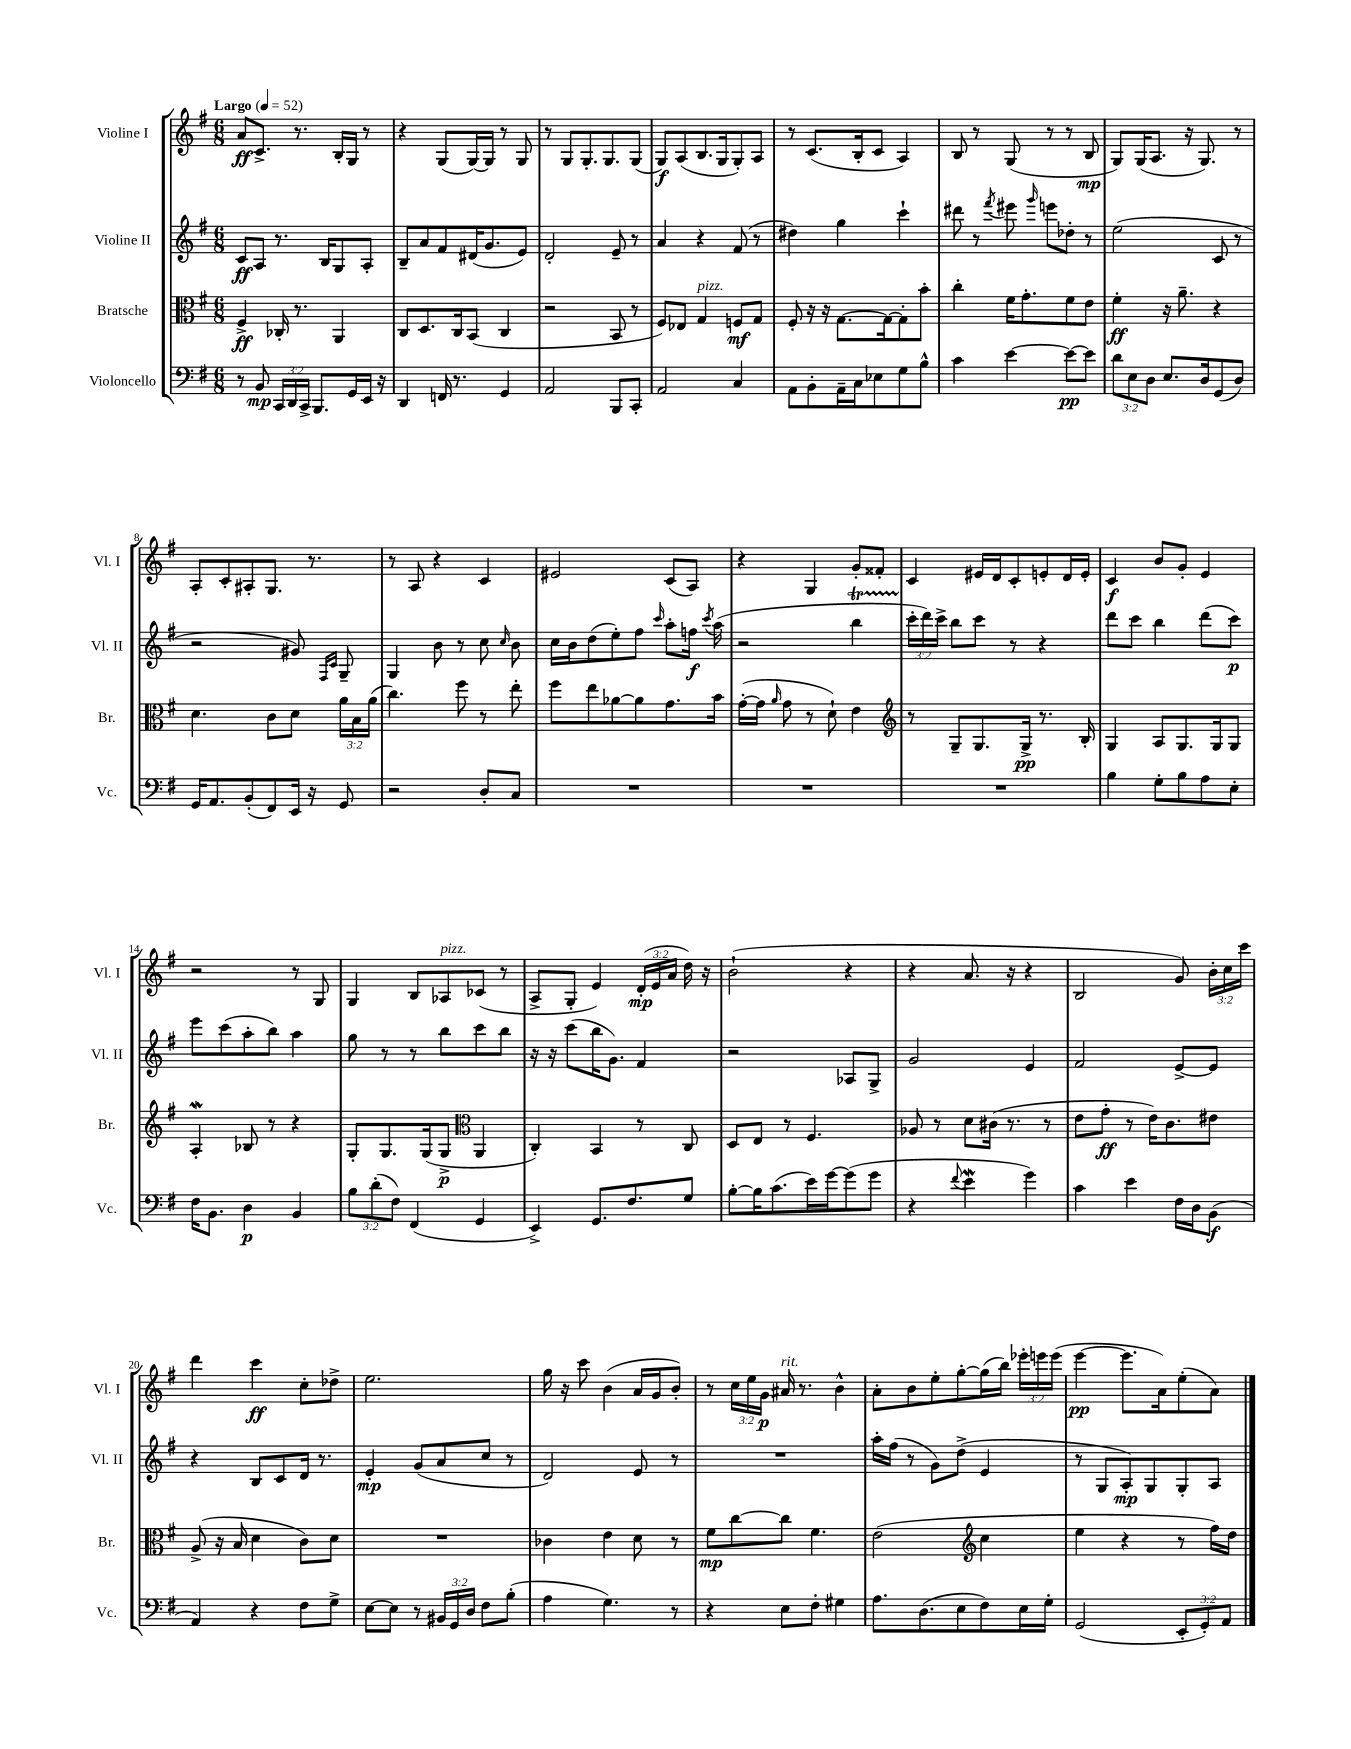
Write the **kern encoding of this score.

**kern	**kern	**kern	**kern
*staff4	*staff3	*staff2	*staff1
*clefF4	*clefC3	*clefG2	*clefG2
*k[f#]	*k[f#]	*k[f#]	*k[f#]
*M6/8	*M6/8	*M6/8	*M6/8
*MM52	*MM52	*MM52	*MM52
8r	4F#^	8c	8a
8BB	.	8A	8.c^
24CC	16C-'	8.r	.
24DD	.	.	.
.	8.r	.	8.r
24CC^	.	.	.
8.BBB	.	.	.
.	.	16B	.
.	4AA	8G	16B'
16GG	.	.	16G
16EE	.	8A'	8r
16r	.	.	.
=	=	=	=
4DD	8C	8B~	4r
.	8.D	8a	.
16FF	.	8f#	(8G
8.r	16C	.	.
.	(8BB	(16d#	[16G)
.	.	8.g	16G]
4GG	4C	.	8r
.	.	8e)	8G
=	=	=	=
2AA	2r	2d'	8r
.	.	.	8G
.	.	.	8.G'
.	.	.	8.G
8BBB	8BB	8e~	.
8CC'	8r	8r	(8G
=	=	=	=
2AA	8F#)	4a	8G)
.	8E-	.	(8A
.	4G	4r	8.B
.	.	.	16G
4C	8F	(8f#	8G')
.	8G	8r	8A
=	=	=	=
8AA	8F#'	4dd#)	8r
8BB'	16r	.	(8.c
.	16r	.	.
16AA~	[8.G	4gg	.
16C	.	.	16B'
8E-	.	.	8c
.	16G_	.	.
8G	8G']	4ccc`	4A)
8B^^	8b'	.	.
=	=	=	=
4c	4cc'	8ddd#	8B
.	.	8r	8r
.	.	8qfff#	.
[4e	16f#	8eee#	(8G
.	8.g'	.	.
.	.	16qqggg	.
.	.	8eee	8r
8e_	8f#	8dd-'	8r
8e]	8e	8r	8B
=	=	=	=
12d	4f#'	(2ee	8G)
12E	.	.	.
.	.	.	(16G
12D	.	.	.
.	.	.	8.A
8.E	16r	.	.
.	8.a~	.	.
.	.	.	16r
16D	.	.	8.G)
(8GG	4r	8c	.
8D)	.	8r	8r
=	=	=	=
16GG	4.d	2r	8A'
8.AA	.	.	.
.	.	.	8c'
(8BB'	.	.	8A#'
8FF#)	8c	.	8.G
16EE	8d	8g#)	.
16r	.	.	8.r
.	.	16qqF#	.
.	.	16qqc	.
8GG	24a	8G~	.
.	24B	.	.
.	(24a	.	.
=	=	=	=
2r	4.cc)	4G	8r
.	.	.	8A
.	.	8b	4r
.	8ff#	8r	.
8D'	8r	8cc	4c
.	.	16qqcc	.
8C	8ee'	8b	.
=	=	=	=
2.r	8ff#	16cc	2e#
.	.	16b	.
.	8ee	(8dd	.
.	[8a-	8ee')	.
.	8a-]	8ff#	.
.	.	16qqccc	.
.	8.g	8aa'	(8c
.	.	16ff	8A)
.	.	8qccc	.
.	16b	(16aa	.
=	=	=	=
2.r	([16g'	2r	4r
.	16g]	.	.
.	16qqa	.	.
.	8g	.	.
.	8r	.	4G
.	8d`)	.	.
.	4e	4bb	8g'
.	.	.	8f##'
=	=	=	=
*	*clefG2	*	*
2.r	8r	24ccc'	4c
.	.	24ddd)	.
.	.	24ccc^	.
.	8G~	8bb	.
.	8.G	8ccc	16e#
.	.	.	16d
.	.	8r	8c'
.	16G^	.	.
.	8.r	4r	8e'
.	.	.	16d
.	16B'	.	16e'
=	=	=	=
4B	4G	8ddd	4c
.	.	8ccc	.
8G'	8A	4bb	8b
8B	8.G	.	8g'
8A	.	(8ddd	4e
.	16G	.	.
8E'	8G	8ccc)	.
=	=	=	=
16F#	4A'	8eee	2r
8.BB	.	.	.
.	.	(8ccc	.
4D	8B-	8aa'	.
.	8r	8bb)	.
4BB	4r	4aa	8r
.	.	.	8G
=	=	=	=
12B	8G'	8gg	4G
(12d'	.	.	.
.	8.G	8r	.
12F#)	.	.	.
(4FF#	.	8r	8B
.	(16G	.	.
.	8G^	8bb	8A-
*	*clefC3	*	*
4GG	4AA	8ccc	(8c-
.	.	8bb	8r
=	=	=	=
4EE^)	4C')	16r	8A^
.	.	16r	.
.	.	(8ccc	8G'
8.GG	4BB	16bb	4e)
.	.	8.g)	.
8.F#	.	.	.
.	8r	4f#	(24d'
.	.	.	24e
.	.	.	24a
8G	8C	.	16dd)
.	.	.	16r
=	=	=	=
[8B'	8D	2r	(2b`
16B]	8E	.	.
(8.c	.	.	.
.	8r	.	.
16e)	4.F#	.	.
[16g	.	.	.
(8g]	.	8A-	4r
8g	.	8G^	.
=	=	=	=
4r	8A-	2g	4r
.	8r	.	.
8qqf#	.	.	.
4e	8d	.	8.a
.	(16c#	.	.
.	8.r	.	16r
4g)	.	4e	4r
.	8r	.	.
=	=	=	=
4c	8e	2f#	2B
.	8g'	.	.
4e	8r	.	.
.	16e)	.	.
.	8.c	.	.
16F#	.	[8e^	8g)
16D	.	.	.
(8BB	8e#	8e]	24b'
.	.	.	24cc
.	.	.	24ccc
=	=	=	=
4AA)	(8A^	4r	4ddd
.	16r	.	.
.	16B	.	.
4r	4d	8B	4ccc
.	.	8c	.
8F#	8c)	16d	8cc'
.	.	8.r	.
8G^	8d	.	8dd-^
=	=	=	=
[8E	2.r	4e'	2.ee
8E]	.	.	.
8r	.	(8g	.
24BB#	.	8a	.
24GG	.	.	.
24D	.	.	.
8F#	.	8cc	.
(8B'	.	8r	.
=	=	=	=
4A	4c-	2d)	16gg
.	.	.	16r
.	.	.	8ccc
4.G)	4e	.	(4b
.	8d	8e	16a
.	.	.	16g
8r	8r	8r	8b')
=	=	=	=
4r	8f#	2.r	8r
.	[8cc	.	24cc
.	.	.	24ee
.	.	.	24g
8E	8cc]	.	16a#
.	.	.	8.r
8F#'	4.f#	.	.
4G#	.	.	4b^^
=	=	=	=
8.A	(2e	16aa'	8a'
.	.	(16ff#	.
.	.	8r	8b
(8.D	.	.	.
.	.	8g)	8ee'
8E	.	(8dd^	[8gg'
*	*clefG2	*	*
8F#)	4cc	4e	(16gg]
.	.	.	16bb)
16E	.	.	24eee-'
.	.	.	24eee
16G'	.	.	.
.	.	.	(24eee
=	=	=	=
(2GG	4ee	8r	[4eee
.	.	8G	.
.	4r	8A')	8.eee]
.	.	8G	.
.	.	.	16a)
12EE'	8r	8G'	(8ee'
12GG')	.	.	.
.	16ff#)	8A	8a)
12AA	.	.	.
.	16dd	.	.
==	==	==	==
*-	*-	*-	*-
